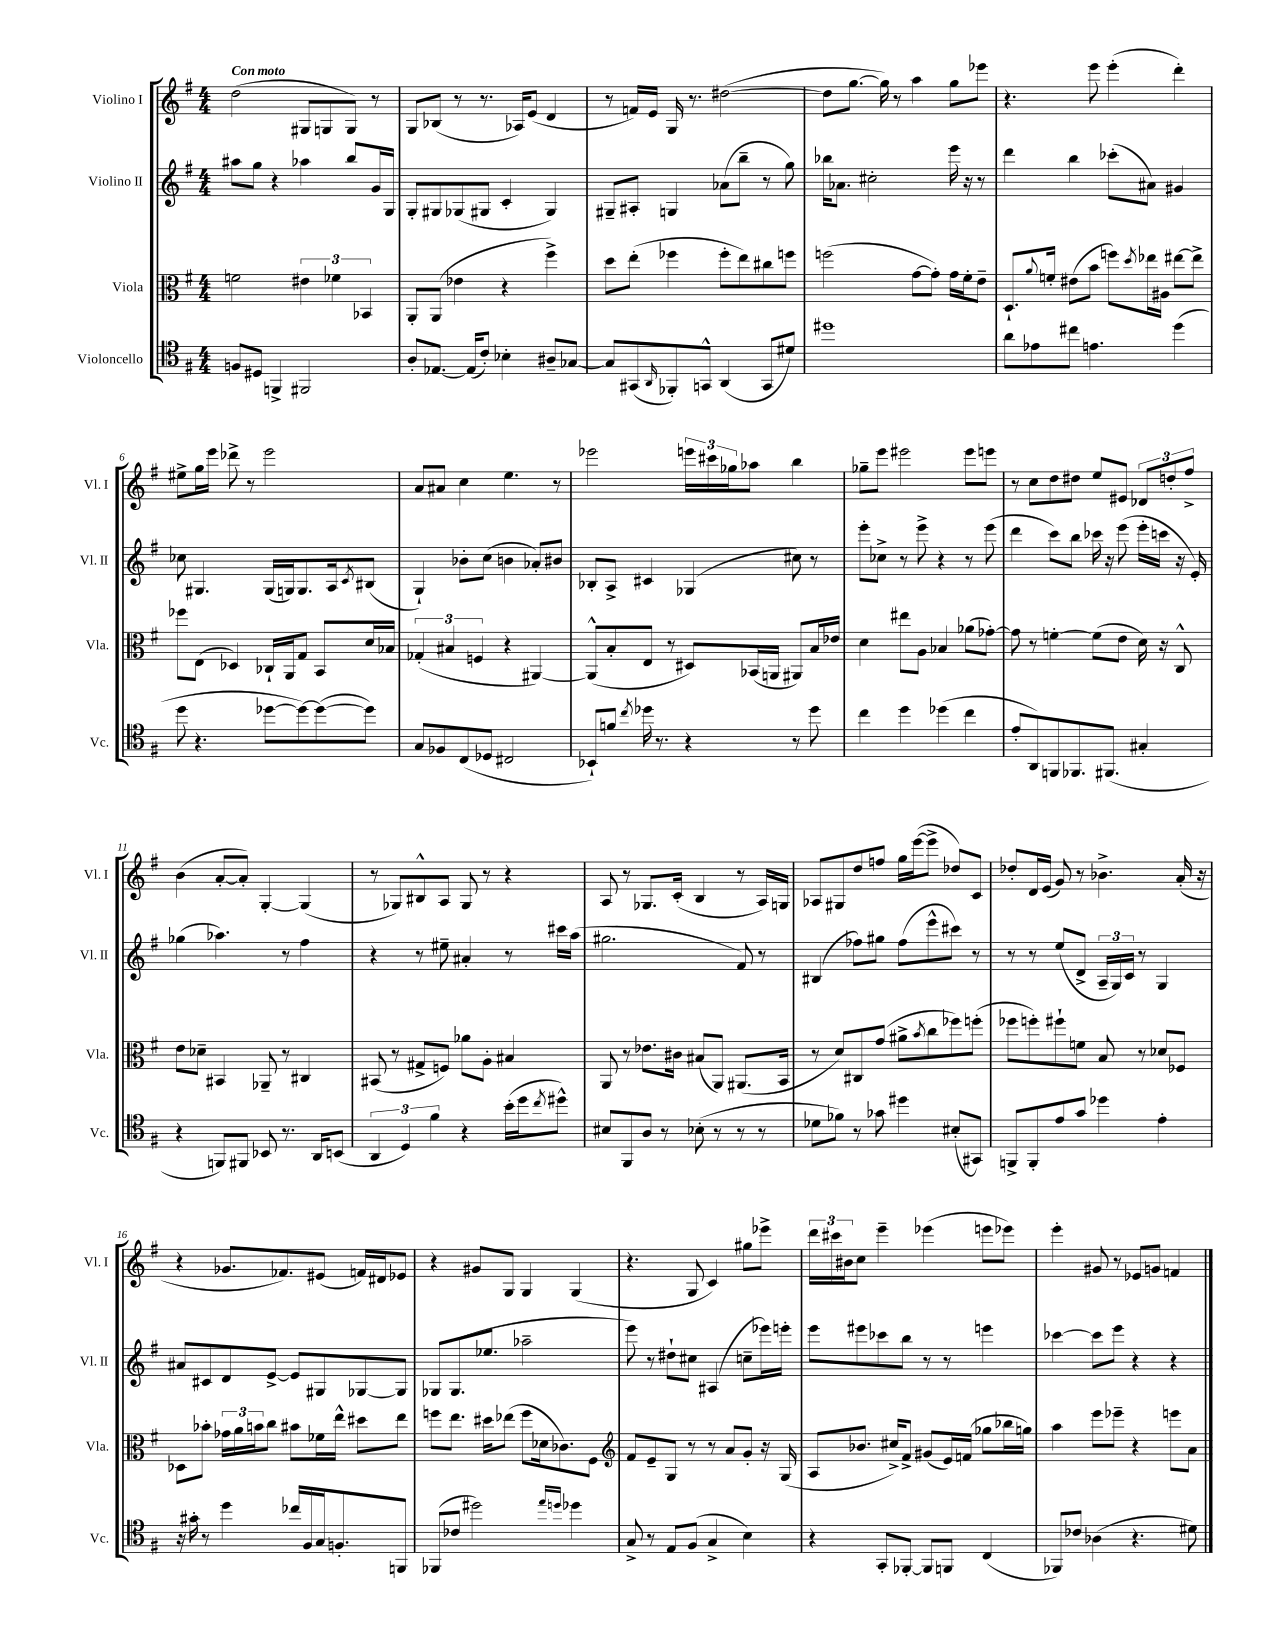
<<
\new StaffGroup <<
\new Staff = "s0" \with { instrumentName = "Violino I" shortInstrumentName = "Vl. I" } {
    \clef treble \key g \major \numericTimeSignature \time 4/4 \tempo "Con moto"
    d''2( gis8 g8 g8) r8 |
    g8 bes8( r8 r8. aes16) e'8( d'4 |
    r8 f'16) e'16 g16 r8. dis''2~( |
    dis''8 g''8.~ g''16) r8 a''4 g''8 ees'''8 |
    r4. e'''8 e'''4-.( d'''4-.) |
    eis''8-> g''16 e'''16 des'''8-> r8 e'''2 |
    a'8 ais'8 c''4 e''4. r8 |
    ees'''2 \tuplet 3/2 { e'''16 cis'''16 ges''16 } aes''8 b''4 |
    ges''8-- e'''8 eis'''2 eis'''8 e'''8 |
    r8 c''8 d''8 dis''8 e''8 eis'8 \tuplet 3/2 { des'8 d''8-. fis''8-> } |
    b'4( a'8~-. a'8-.) g4~-. g4( |
    r8 ges8) bis8-^ a8 ges8 r8 r4 |
    a8 r8 ges8. c'16-.( b4 r8 a16) g16 |
    aes8 gis8 d''8 f''8 g''16 e'''16~( e'''8-> des''8) c'8 |
    des''8-. d'16 e'16( g'8) r8 bes'4.-> a'16-.( r16 |
    r4 ges'8. fes'8.) eis'8( f'16) dis'16 ees'8 |
    r4 gis'8 g8 g4 g4( |
    r4. g8 c'4) gis''8 ees'''8-> |
    \tuplet 3/2 { d'''16 cis'''16 bis'16 } c''8 e'''4-- ees'''4( e'''8 ees'''8) |
    e'''4-. gis'8 r8 ees'8 g'8 f'4 \bar "|." |
}
\new Staff = "s1" \with { instrumentName = "Violino II" shortInstrumentName = "Vl. II" } {
    \clef treble \key g \major \numericTimeSignature \time 4/4
    ais''8 g''8 r4 aes''4 b''8 g'16 g16 |
    g8-. gis8 ges8( gis8 c'4-. gis4) |
    gis8-- ais8-. g4 aes'8( b''8-- r8 g''8) |
    bes''16 aes'8. cis''2-. e'''16 r16 r8 |
    d'''4 b''4 ces'''8-.( ais'8) gis'4 |
    ces''8 gis4. gis16( g16) g8. a16 \acciaccatura { c'8 } bis8( |
    g4-!) bes'8-. c''8( b'4 aes'8-.) bis'8 |
    bes8-. a8-> cis'4 ges4( cis''8) r8 |
    e'''8-. ces''8-> r8 e'''8-> r4 r8 e'''8( |
    d'''4 c'''8) b''8 ces'''16 r16 e'''8( e'''16-. c'''16 r16 e'16-.) |
    ges''4( aes''4.) r8 fis''4 |
    r4 r8 eis''8-- ais'4-. r8 cis'''16 a''16( |
    gis''2. fis'8) r8 |
    bis4( fes''8) gis''8 fes''8( e'''8-^ cis'''8) r8 |
    r8 r8 e''8( d'8-> \tuplet 3/2 { a16-- g16) c'16 } r8 g4 |
    ais'8 cis'8 d'8 e'8~-> e'8 gis8 ges8~ ges8 |
    ges8 ges8.( ees''8. aes''2-- |
    e'''8) r8 dis''8-! cis''8 ais4( c''8-- ees'''16) e'''16-. |
    e'''8 eis'''8 ces'''8 b''8 r8 r8 e'''4 |
    ces'''4~ ces'''8 e'''8 r4 r4 \bar "|." |
}
\new Staff = "s2" \with { instrumentName = "Viola" shortInstrumentName = "Vla." } {
    \clef alto \key g \major \numericTimeSignature \time 4/4
    f'2 \tuplet 3/2 { eis'4 fes'4 bes,4 } |
    a,8-. a,8( ees'4 r4 fis''4->) |
    d''8 e''8-.( fes''4 fes''8-. e''8) cis''8 f''8 |
    f''2( g'8~ g'8-.) g'16 fis'16-. e'8-- |
    d8.-! \appoggiatura { a'8 } f'16-. eis'8( b'8 f''8) \acciaccatura { d''8 } ees''16 ais16 eis''8~ eis''8-> |
    fes''8 e8( des4) ces16-! a,16 g8 b,8 d'16 bes16 |
    \tuplet 3/2 { ges4-.( bis4 f4 } r4 ais,4~) |
    ais,8-^( b8-. e8 r8 dis8) bes,16( a,16 ais,8) b16 ees'16 |
    d'4 eis''8 a8 bes4 aes'8( ges'8~-.) |
    ges'8 r8 f'4~-. f'8( e'8 d'16) r16 c8-^ |
    e'8 des'8-- bis,4 aes,8-- r8 cis4 |
    bis,8( r8 gis8-> f8) aes'8 a8-. bis4 |
    a,8 r8 ees'8. cis'16 bis8( a,8) ais,8.( b,16 |
    r8 d'8) cis8 g'8( ais'8-> \acciaccatura { b'8 } c''8 fes''8) f''8-.( |
    fes''8 f''8-.) fis''8-! f'8 b8 r8 des'8 fes8 |
    des8 bes'8-. \tuplet 3/2 { ges'16 a'16 b'16 } c''8 bis'8 fes'16 e''16-^ dis''8 e''8 |
    f''8 e''8. dis''16 ees''8( f''8 des'16 ces'8.) fis8 |
    \clef treble fis'8 e'8-- g8 r8 r8 a'8 g'8-. r16 g16( |
    a8 bes'8. cis''16->) fis'8-> gis'8( e'16) f'16( ges''8 bes''16 g''16) |
    a''4 e'''8 ees'''8-- r4 e'''8 a'8 \bar "|." |
}
\new Staff = "s3" \with { instrumentName = "Violoncello" shortInstrumentName = "Vc." } {
    \clef tenor \key g \major \numericTimeSignature \time 4/4
    f8 dis8 f,4-> fis,2 |
    a8-. ees8.~ ees16( c'8-.) bes4-. ais8-- ges8~ |
    ges8 gis,8( \grace { a,16 } fes,8-.) g,8-^ a,4( g,8 dis'8) |
    dis''1 |
    a'8 ees'8 cis''8 e'4. d''4( |
    d''8 r4. des''8~ des''8~) des''8~( des''8) |
    g8 fes8 c8( des8 cis2 |
    bes,8-!) f'8 \acciaccatura { c''8 } des''16 r8. r4 r8 des''8 |
    c''4 d''4 des''4( c''4 |
    e'8-. a,8) f,8 fes,8. fis,8.( gis4-. |
    r4 f,8) fis,8 bes,8 r8. a,16 b,8( |
    \tuplet 3/2 { a,4 d4) fis'4 } r4 b'16-.( d''16 \acciaccatura { c''8 } dis''8-^) |
    bis8 fis,8 a8 r8 bes8-.( r8 r8 r8 |
    des'8 fes'8) r8 ges'8 dis''4 bis8-.( gis,8) |
    f,8-> f,8-. e'8 g'8 des''4 e'4-. |
    r16 gis'16-. r8 d''4 ces''16 fis16 g16 f8.-. f,8 |
    fes,8( ces'8 dis''2) \grace { e''16 d''16 } des''4 |
    g8-> r8 e8 fis8( g4-> b4) |
    r4 g,8-. fes,8~-. fes,8 f,8 c4( |
    fes,8) ces'8 aes4( r4. dis'8) \bar "|." |
}
>>
>>
